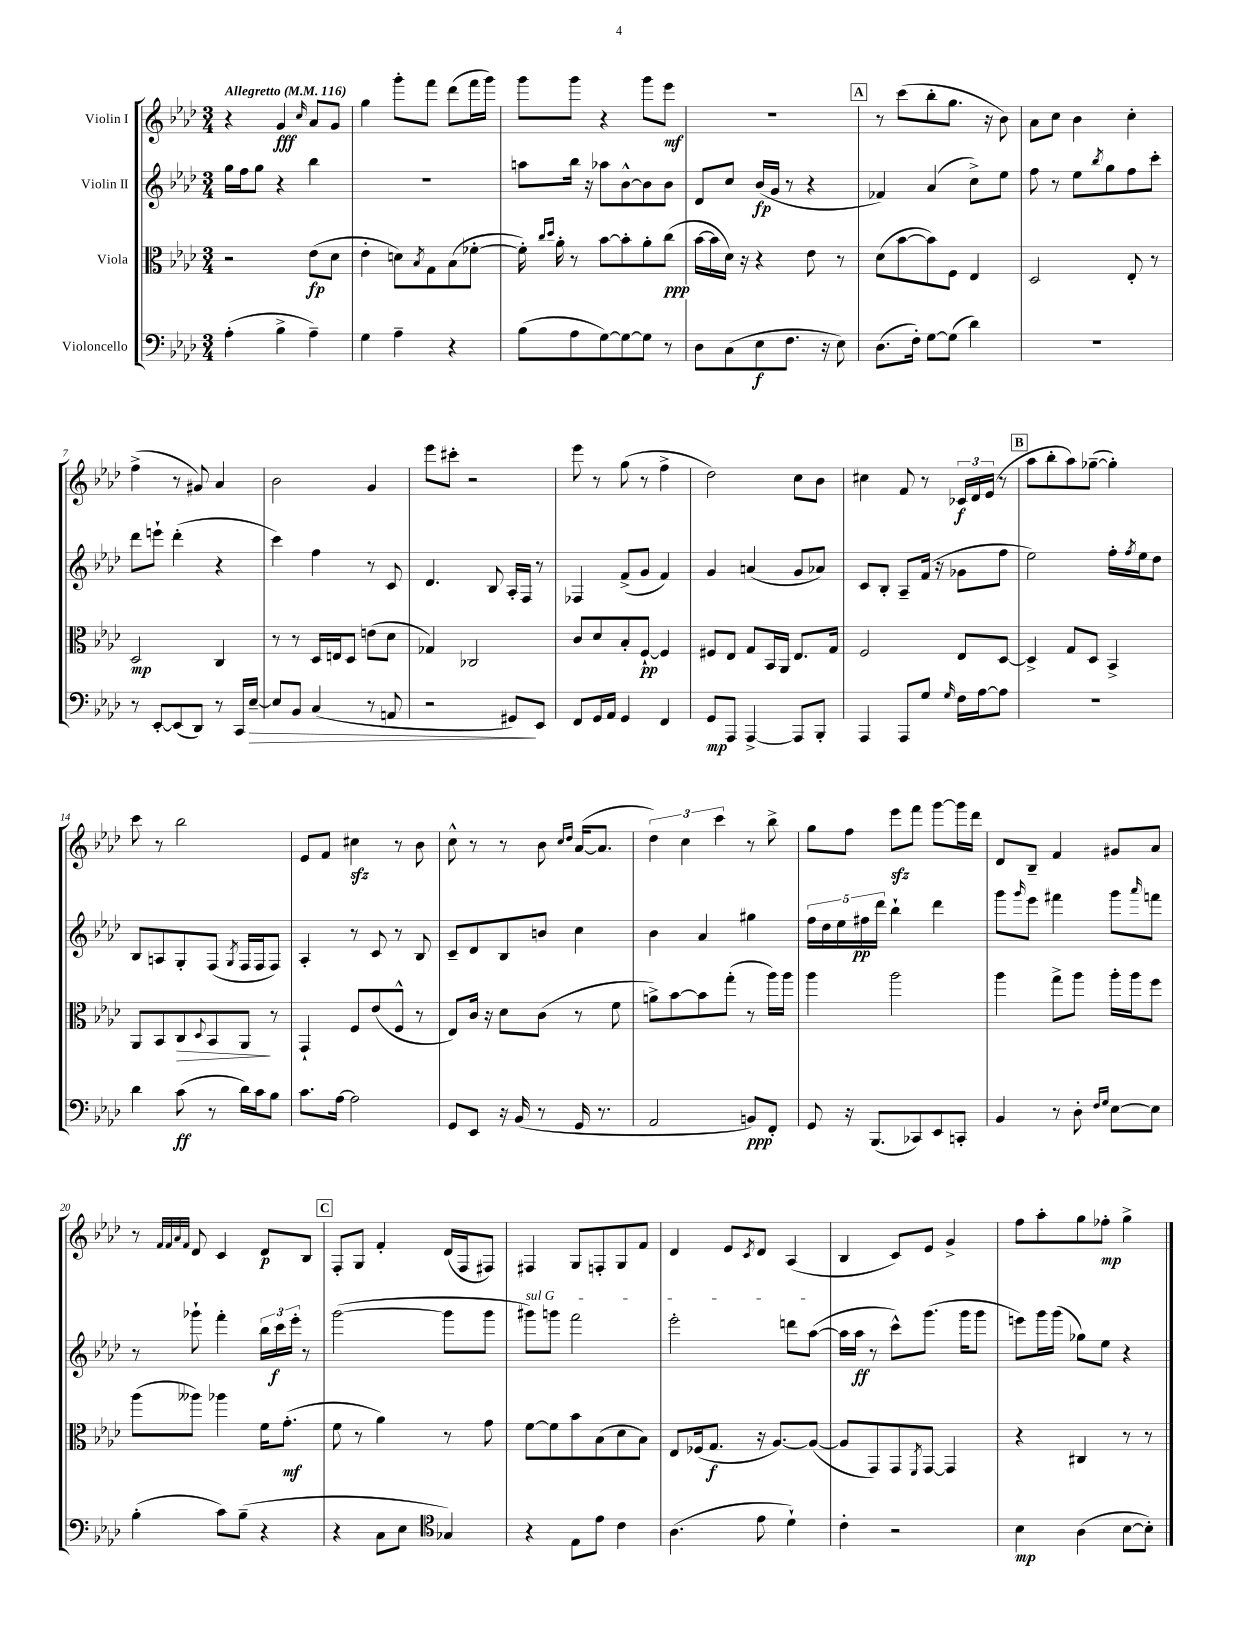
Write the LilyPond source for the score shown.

<<
\new StaffGroup <<
\new Staff = "s0" \with { instrumentName = "Violin I" } {
    \clef treble \key aes \major \numericTimeSignature \time 3/4 \tempo "Allegretto" 4 = 116
    r4 g'4\fff \grace { c''16 } aes'8 g'8 |
    g''4 g'''8-. f'''8 des'''8( f'''16 g'''16) |
    g'''8 g'''8 r4 g'''8 ees'''8\mf |
    R2. |
    \mark \markup { \box "A" } r8 c'''8( bes''8-. g''8. r16 bes'8) |
    aes'8 c''8 bes'4 c''4-. |
    f''4->( r8 gis'8) aes'4 |
    bes'2 g'4 |
    ees'''8 cis'''8-. r2 |
    ees'''8 r8 g''8( r8 f''4-> |
    des''2) c''8 bes'8 |
    cis''4 f'8 r8 \tuplet 3/2 { ces'16\f des'16 ees'16( } r8 |
    \mark \markup { \box "B" } aes''8 bes''8-. aes''8) ges''8~--( ges''4-.) |
    c'''8 r8 bes''2 |
    ees'8 f'8 cis''4\sfz r8 bes'8 |
    c''8-^ r8 r8 bes'8 \grace { c''16 des''16 } aes'16~( aes'8. |
    \tuplet 3/2 { des''4) c''4 c'''4 } r8 bes''8-> |
    g''8 f''8 ees'''8\sfz f'''8 g'''8~ g'''16 des'''16 |
    des'8 bes8-- f'4 gis'8 aes'8 |
    r8 \grace { f'32 f'32 aes'32 f'32 } des'8 c'4 des'8\p bes8 |
    \mark \markup { \box "C" } f8-. g8 f'4-. des'16( f16 fis8) |
    fis4 g8 f8-. g8 f'8 |
    des'4 ees'8 \acciaccatura { c'8 } des'8 aes4( |
    bes4 c'8) ees'8 g'4-> |
    f''8 aes''8-. g''8 fes''8-.\mp g''4-> \bar "|." |
}
\new Staff = "s1" \with { instrumentName = "Violin II" } {
    \clef treble \key aes \major \numericTimeSignature \time 3/4
    g''16 f''16 g''8 r4 bes''4 |
    R2. |
    a''8 bes''16 r16 aes''8 bes'8~-^ bes'8 bes'8 |
    des'8 c''8 bes'16\fp( g'16 r8 r4 |
    \mark \markup { \box "A" } fes'4) aes'4( c''8->) ees''8 |
    f''8 r8 ees''8 \acciaccatura { bes''8 } g''8 f''8 c'''8-. |
    des'''8 e'''8-! des'''4-.( r4 |
    c'''4) f''4 r8 c'8 |
    des'4. bes8 aes16-. f16 r8 |
    fes4 f'8->( g'8 f'4) |
    g'4 a'4( g'8 aes'8) |
    c'8 bes8-. aes8-- f'16( r16 ges'8 f''8 |
    \mark \markup { \box "B" } ees''2) f''16-. \acciaccatura { f''8 } ees''16 des''8 |
    bes8 a8 g8-. f8( \acciaccatura { g8 } f16 f16 f8) |
    aes4-. r8 c'8 r8 bes8 |
    c'8-- des'8 bes8 b'8 c''4 |
    bes'4 aes'4 gis''4 |
    \tuplet 5/4 { f''16 des''16 ees''16 fis''16\pp des'''16 } bes''4-! des'''4 |
    g'''8 \grace { g'''16 } ees'''8 fis'''4 g'''8 \grace { aes'''16 } f'''8 |
    r8 ges'''8-! f'''4-. \tuplet 3/2 { bes''16 c'''16\f ees'''16-. } r8 |
    \mark \markup { \box "C" } g'''2~( g'''8 g'''8 |
    \once \override TextSpanner.bound-details.left.text = \markup { \italic "sul G" } gis'''8\startTextSpan) g'''8 f'''2 |
    ees'''2-. d'''8 aes''8~\stopTextSpan( |
    aes''16 aes''16\ff r8 c'''8-^) g'''8.( g'''16 g'''8 |
    e'''8) g'''16 g'''16( ges''8) ees''8 r4 \bar "|." |
}
\new Staff = "s2" \with { instrumentName = "Viola" } {
    \clef alto \key aes \major \numericTimeSignature \time 3/4
    r2 ees'8\fp( des'8 |
    ees'4-. d'8) \acciaccatura { bes8 } g8 bes8( fes'8~-. |
    fes'16-.) \grace { c''16 des''16 } aes'16-. r8 bes'8~ bes'8-. aes'8-. c''8\ppp( |
    bes'16~ bes'16 des'16) r16 r4 ees'8 r8 |
    \mark \markup { \box "A" } des'8( bes'8~ bes'8) f8 ees4 |
    des2 ees8-. r8 |
    des2\mp c4 |
    r8 r8 des16 e16 des8 e'8( des'8 |
    ges4) ces2 |
    c'8 des'8 bes8-. f8~-!\pp f4 |
    fis8 ees8 g8 bes,16 aes,16 ees8. g16 |
    f2 ees8 des8~ |
    \mark \markup { \box "B" } des4-> g8 des8 bes,4-> |
    aes,8 bes,8 c8\> \appoggiatura { des8 } bes,8 aes,8\! r8 |
    g,4-! f8 ees'8( f8-^ r8 |
    ees8) c'16 r16 des'8 c'8( r8 f'8 |
    a'8->) bes'8~ bes'8 g''8-.( r8 aes''16) aes''16 |
    aes''4 aes''2 |
    aes''4 g''8-> aes''8 aes''16-. aes''16 f''8 |
    aes''8( aeses''8) aes''4 f'16 g'8.-.\mf( |
    \mark \markup { \box "C" } f'8 r8 aes'4) r8 g'8 |
    f'8~ f'8 bes'8 bes8( des'8 bes8) |
    ees8 fes16( g8.\f r16 aes8.~) aes8~( |
    aes8 g,8) g,8 \acciaccatura { f,8 } g,8~ g,4 |
    r4 cis4 r8 r8 \bar "|." |
}
\new Staff = "s3" \with { instrumentName = "Violoncello" } {
    \clef bass \key aes \major \numericTimeSignature \time 3/4
    aes4-.( bes4-> aes4--) |
    g4 aes4-- r4 |
    bes8( aes8 g8~) g8~ g8 r8 |
    des8 c8( ees8\f f8. r16 ees8) |
    \mark \markup { \box "A" } des8.( f16-.) g8~ g8( des'4) |
    R2. |
    r8 ees,8~-. ees,8( des,8) r8 c,16 ees16~--\> |
    ees8 bes,8 c4( r8 a,8 |
    r2 gis,8\!) ees,8 |
    f,8 g,16 aes,16 g,4 f,4 |
    g,8\mp aes,,8 aes,,4~-> aes,,8 bes,,8-. |
    aes,,4 aes,,8 g8 \grace { g16 } f16 aes16~ aes8 |
    \mark \markup { \box "B" } R2. |
    des'4 c'8\ff( r8 des'16) c'16 bes8 |
    c'8. aes16~ aes2 |
    g,8 ees,8 r16 bes,16( r8 g,16 r8. |
    aes,2 b,8\ppp) f,8-. |
    g,8 r16 bes,,8.( ces,8) ees,8 c,8-. |
    bes,4 r8 des8-. \grace { f16 g16 } ees8~ ees8 |
    bes4-.( c'8) bes8--( r4 |
    \mark \markup { \box "C" } r4 c8 ees8 \clef tenor ges4) |
    r4 ees8 ees'8 c'4 |
    aes4.( ees'8 des'4-!) |
    c'4-. r2 |
    bes4\mp aes4( bes8~ bes8-.) \bar "|." |
}
>>
>>
